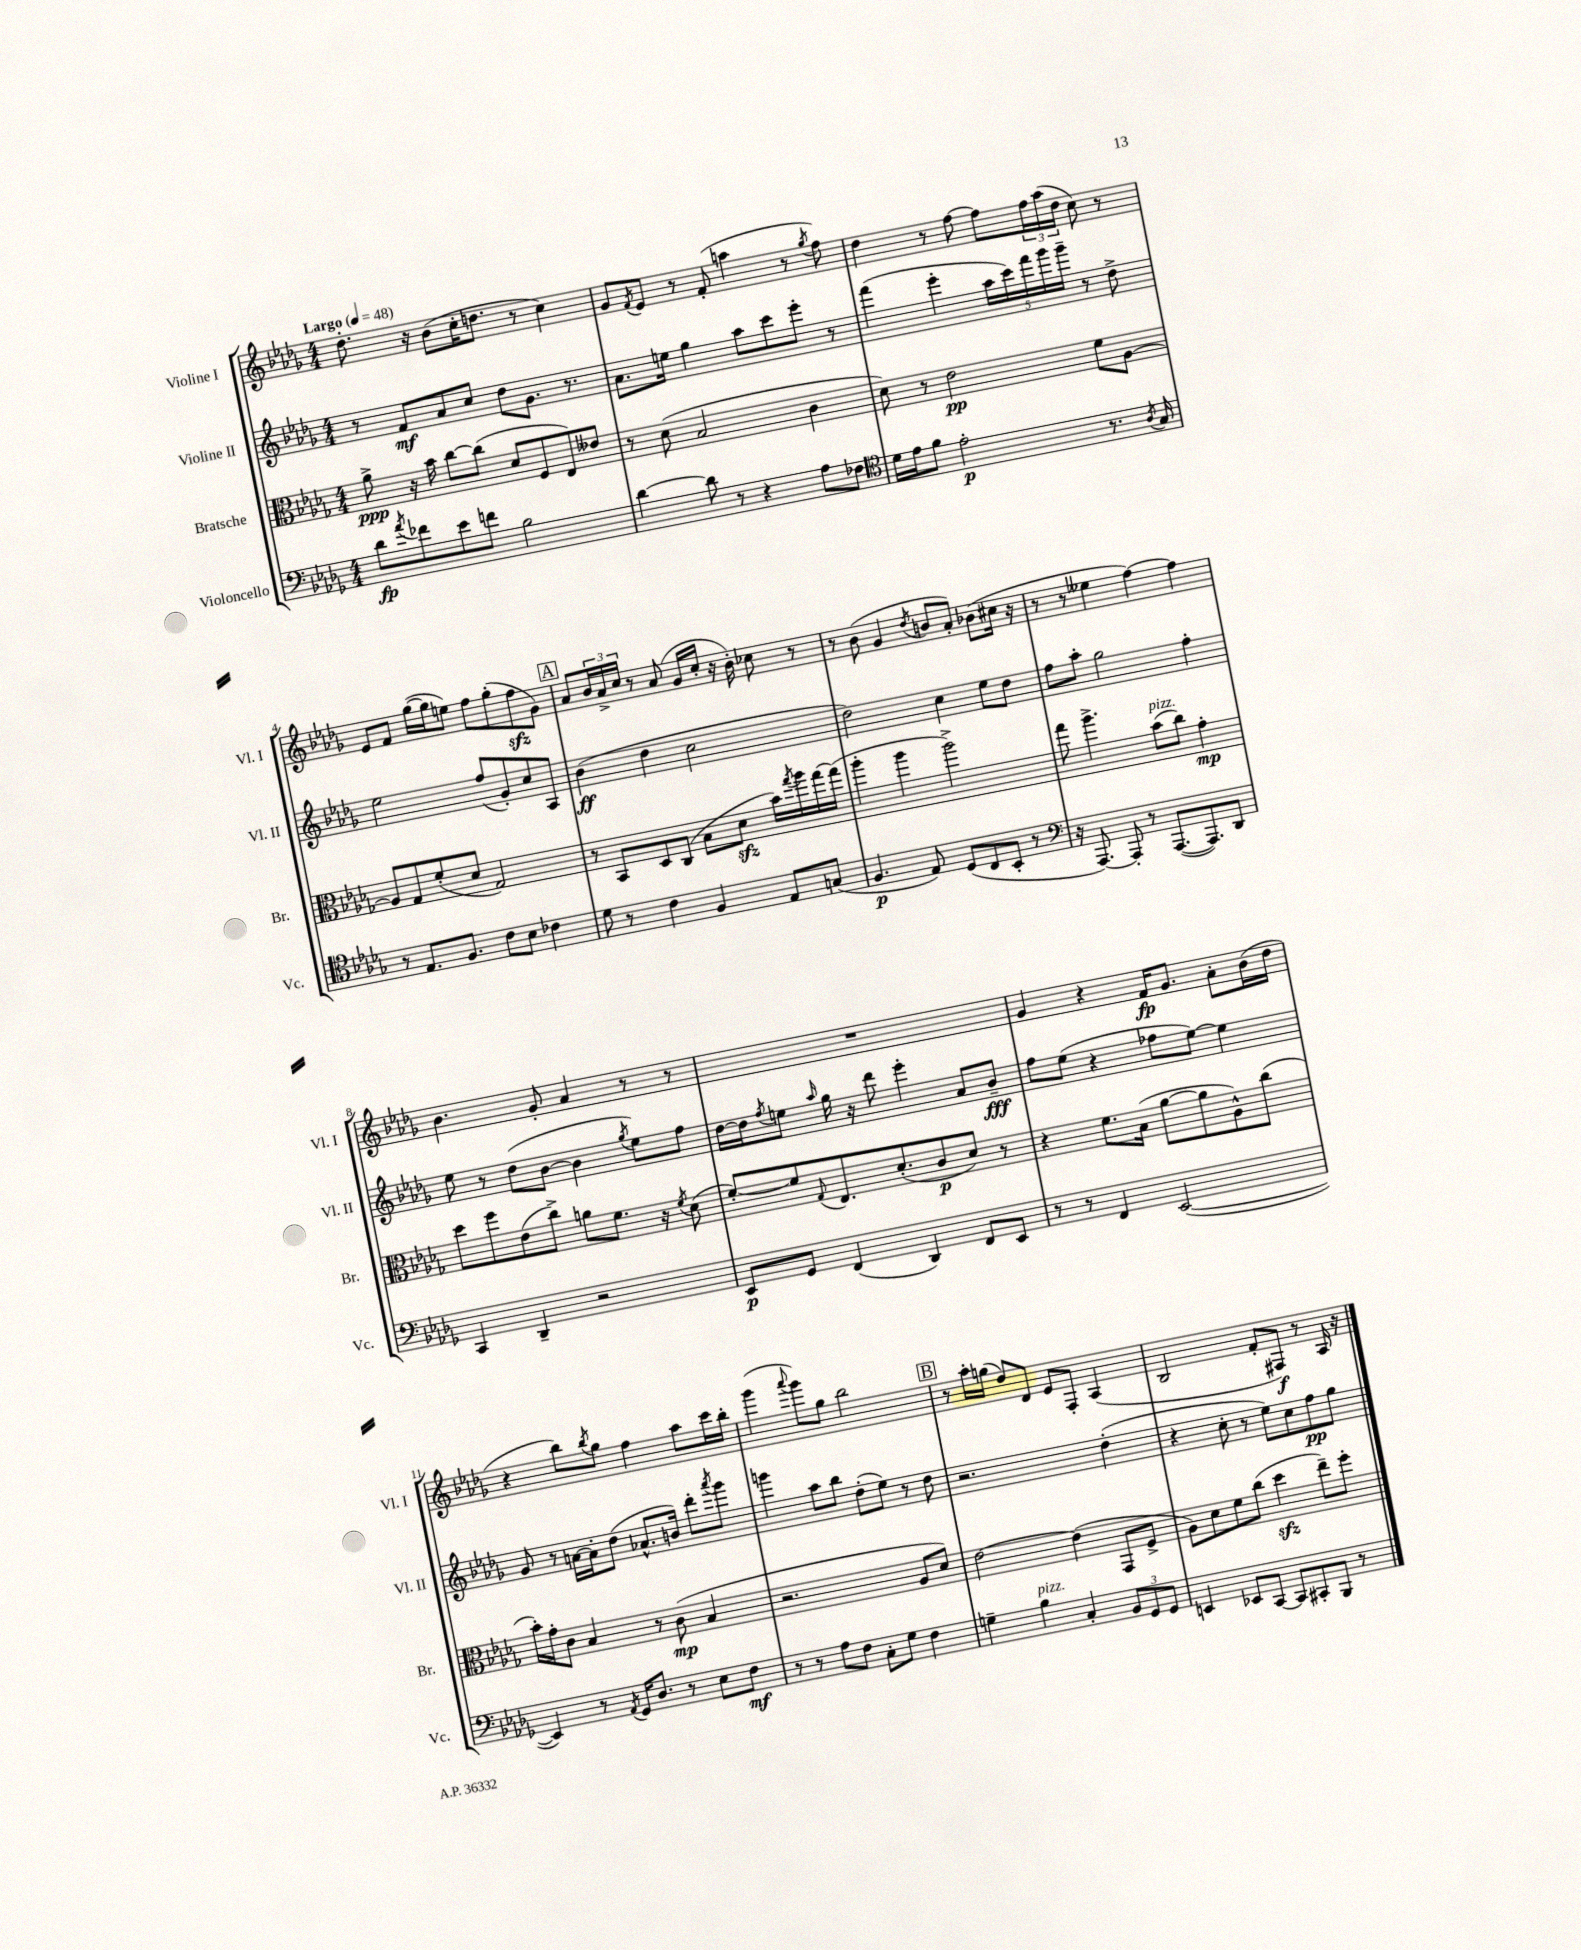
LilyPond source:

<<
\new StaffGroup <<
\new Staff = "s0" \with { instrumentName = "Violine I" shortInstrumentName = "Vl. I" } {
    \clef treble \key des \major \numericTimeSignature \time 4/4 \tempo "Largo" 4 = 48
    des''8.-. r16 bes'8( c''16-. d''8. r8 c''4) |
    ges'8 \acciaccatura { f'8 } ees'8 r8 f'8-.( a''4 r8 \acciaccatura { ges''8 } f''8) |
    des''4 r8 f''8~ f''8 \tuplet 3/2 { f''16 aes''16( des''16 } c''8) r8 |
    ees'8 f'8 ges''16~( ges''16 e''8) f''8 ges''8-.( f''8\sfz ges'8) |
    \mark \markup { \box "A" } aes'8 \tuplet 3/2 { bes'16 aes'16-> c''16 } r8 aes'8( ges'16 c''16-. r16 bes'16-.) ces''8 r8 |
    r8 bes'8( ges'4 \acciaccatura { des''8 } b'8 aes'8-.) bes'8( cis''16 r16 |
    r8 r8 eeses''4 f''4~) f''4 |
    bes'4. ges'8-. aes'4 r8 r8 |
    R1 |
    ges'4 r4 f'16\fp ges'8. aes'8-. bes'16( des''16 |
    r4 bes''8) \acciaccatura { bes''8 } ges''8 f''4 aes''8 c'''16 bes''16-. |
    ges'''4( \appoggiatura { aes'''8 } ges'''8) ges''8 bes''2 |
    \mark \markup { \box "B" } r8 aes''16-. g''16( des''8) des'8 ees'8 f8-. aes4( |
    bes2 f'8-. fis8\f) r8 aes16 r16 \bar "|." |
}
\new Staff = "s1" \with { instrumentName = "Violine II" shortInstrumentName = "Vl. II" } {
    \clef treble \key des \major \numericTimeSignature \time 4/4
    r8 f'8\mf aes'8 c''8 des''8 ges'8. r8. |
    aes'8. e''16 ges''4 aes''8 c'''8 ees'''8-. r8 |
    f'''4( ees'''4-. \tuplet 5/4 { aes''16 c'''16) f'''16 ges'''16 ges'''16-- } r8 des''8-> |
    ees''2 f''8( ges'8-.) c''8 aes8 |
    \mark \markup { \box "A" } bes'4\ff( des''4 c''2 |
    des''2) c''4 ees''8 des''8 |
    f''8 aes''8-. ges''2 f''4-. |
    ees''8 r8 des''8( bes'8~ bes'4 \acciaccatura { ges''8 } ees''8) f''8 |
    des''16~ des''16 \acciaccatura { f''8 } e''8 \grace { aes''16 } ges''16 r16 des'''8 ees'''4-. aes'8 bes'8--\fff |
    f''8 ees''8( r4 fes''8 ees''8~) ees''4 |
    ges'8 r8 a'16~ a'16-. des''8( aes'8.-^ b'16) des'''8-. \acciaccatura { aes'''8 } ges'''8 |
    g'''4 aes''8 bes''8 des''8-.( ees''8) r8 des''8 |
    \mark \markup { \box "B" } r2. des''4-.( |
    r4 c''8-. r8 ees''8) c''8 f''8\pp ges''8 \bar "|." |
}
\new Staff = "s2" \with { instrumentName = "Bratsche" shortInstrumentName = "Br." } {
    \clef alto \key des \major \numericTimeSignature \time 4/4
    aes'8->\ppp r16 bes'16 c''8~ c''8( des'8 f8 ees8) eeses'8 |
    r8 des'8( bes2 c'4 |
    des'8) r8 ees'2\pp f'8 aes8~ |
    aes8 ges8 f'8-.( des'8 ges2) |
    \mark \markup { \box "A" } r8 bes,8 des8 c8( bes8 des'8\sfz bes'16) \acciaccatura { ges''8 } aes''16 ges''16~ ges''16( |
    aes''4-. aes''4 aes''2->) |
    ges''8 aes''4.-> bes'8^\markup { \italic "pizz." }( c''8) ges'4-.\mp |
    des''8 f''8 ees'8( c''8->) a'8 f'8. r16 \acciaccatura { f'8 } des'8( |
    f'8~-.) f'8 \appoggiatura { ges8 } ees8. des'8.-.( c'8\p des'8) r8 |
    r4 f'8. bes16( aes'8~ aes'8 aes8-^) c''8( |
    bes'16-.) ges'16-. c'8 bes4 r8 c'8\mp( bes4 |
    r2. aes8 des'8) |
    \mark \markup { \box "B" } ees'2~ ees'4( ges,8 f8-> |
    aes8) des'8 f'8 c''8( des''4\sfz ees''8--) f''8-. \bar "|." |
}
\new Staff = "s3" \with { instrumentName = "Violoncello" shortInstrumentName = "Vc." } {
    \clef bass \key des \major \numericTimeSignature \time 4/4
    des'8\fp \acciaccatura { aes'8 } fes'8 ees'8 f'8 bes2 |
    des'4~ des'8 r8 r4 aes8 fes8 |
    \clef tenor des'16 ees'16 f'8 ees'2-.\p r8. \acciaccatura { aes8 } ges16 |
    r8 ees8. f8. c'8 bes8 ces'4 |
    \mark \markup { \box "A" } des'8 r8 c'4 f4 ees8 g8( |
    f4.\p ees8) des8( c8 bes,8-. r8 |
    \clef bass r16 aes,,8.~) aes,,8-. r8 aes,,8.~( aes,,8.) des,8 |
    c,4 des,4-- r2 |
    ees,8\p ges,8 f,4( des,4) f,8 ees,8 |
    r8 r8 f,4 ees,2~( |
    ees,4) r8 \acciaccatura { aes,8 } ges,16 des8. r8 ees8 f8\mf |
    r8 r8 aes8 f8 c8-. ges8 f4 |
    \mark \markup { \box "B" } g4-- bes4^\markup { \italic "pizz." } c4-. \tuplet 3/2 { bes,8 ges,8 ges,8 } |
    e,4 ees,8 c,8~ c,8 cis,8-. bes,,8 r8 \bar "|." |
}
>>
>>
